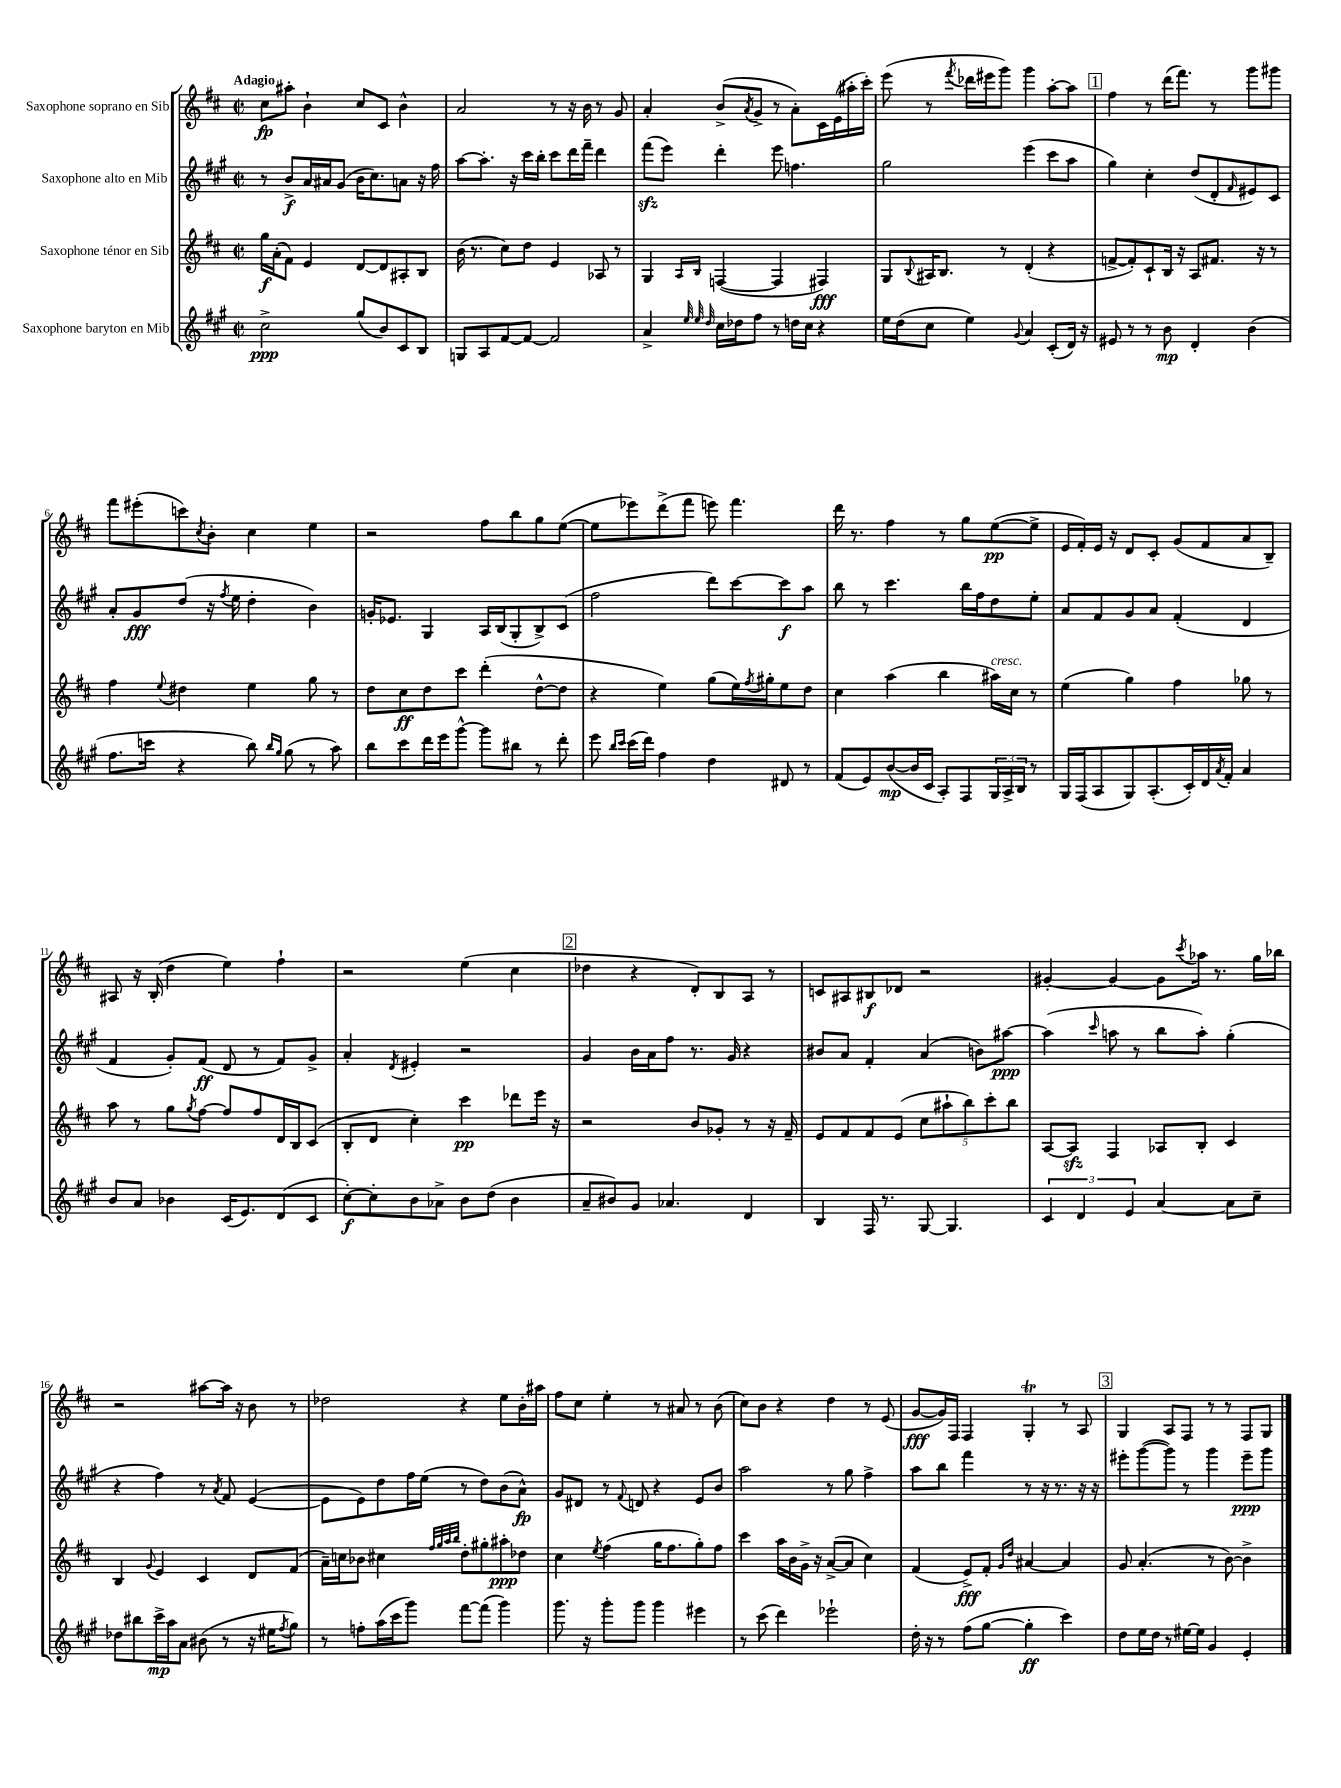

**kern	**kern	**kern	**kern
*staff4	*staff3	*staff2	*staff1
*clefG2	*clefG2	*clefG2	*clefG2
*k[f#c#g#]	*k[f#c#]	*k[f#c#g#]	*k[f#c#]
*M2/2	*M2/2	*M2/2	*M2/2
*met(c|)	*met(c|)	*met(c|)	*met(c|)
2cc#^\	16gg\LL	8r	8cc#\L
.	(16a'\J	.	.
.	8f#\J)	8b^/L	8aa#'\J
.	4e/	16a/L	4b`\
.	.	16a#/J	.
.	.	(8g#/J	.
(8gg#/L	[8d/L	16b\LK	8cc#/L
.	.	8.cc#\)	.
8b/)	8d/]	.	8c#/J
8c#/	8A#'/	8a\J	4b^^\
8B/J	8B/J	16r	.
.	.	16ff#\	.
=	=	=	=
8G/L	(16b\	[8aa\L	2a/
.	8.r	.	.
8A/	.	8.aa'\]J	.
[8f#/	8cc#\L)	.	.
.	.	16r	.
8f#/_J	8dd\J	16ccc#\LL	.
.	.	16bb'\JJ	.
2f#/]	4e/	8ccc#\L	8r
.	.	16ddd\L	16r
.	.	16fff#~\JJ	16b\
.	8A-/	4ddd\	8r
.	8r	.	8g/
=	=	=	=
4a^/	4G/	(8fff#\L	4a'/
.	.	8eee\J)	.
32qqee/	.	.	.
32qqee/	16qqA/LL	.	.
32qqdd/	16qqB/JJ	.	.
16cc#\LL	([4F/	4ddd'\	(8b^/L
16dd-\J	.	.	.
.	.	.	8qa/
8ff#\J	.	.	8g^/J
8r	4F/]	8eee\	8r
16dd\LL	.	4.ff\	8a'\L)
16cc#\JJ	.	.	.
4r	4F#/)	.	16c#\L
.	.	.	(16e\
.	.	.	16aa#'\
.	.	.	16ccc#'\JJ)
=	=	=	=
16ee\LL	8G/L	2gg#\	(8eee\
(16dd\J	.	.	.
.	8qqB/	.	.
8cc#\J	16A#/K	.	8r
.	8.B/J	.	.
.	.	.	8qfff#/
4ee\)	.	.	16ddd-\LL
.	.	.	16eee#\J
.	8r	.	8ggg\J)
8qqg#/	.	.	.
4a/	(4d'/	(4eee\	4ggg\
(8c#'/L	4r	8ccc#\L	[8aa'\L
16d/Jk)	.	8aa\J	8aa\]J
16r	.	.	.
=	=	=	=
8e#/	[8f^/L	4gg#\)	4ff#\
8r	8f'/])	.	.
8r	8c#`/	4cc#'\	8r
8b\	16B/Jk	.	(16ddd\LK
.	16r	.	8.fff#\J)
4d'/	8A/L	(8dd/L	.
.	8.f#/J	8d'/	8r
.	.	16qqf#/	.
(4b\	.	8e#/)	8ggg\L
.	16r	.	.
.	8r	8c#/J	8ggg#\J
=	=	=	=
8.ff#\L	4ff#\	8a'/L	8fff#\L
.	.	8g#/	(8eee#'\
16ccc\Jk	.	.	.
.	8qqee/	.	.
4r	4dd#\	(8dd/J	8ccc\)
.	.	.	8qcc#/
.	.	16r	8b'\J
.	.	8qff#/	.
.	.	16ee\	.
8bb\)	4ee\	4dd'\	4cc#\
16qqbb/LL	.	.	.
16qqgg#/JJ	.	.	.
(8gg#\	.	.	.
8r	8gg\	4b\)	4ee\
8aa\)	8r	.	.
=	=	=	=
8bb\L	8dd\L	16g'/LK	2r
.	.	8.e-/J	.
8ccc#\	8cc#\	.	.
16ddd\L	8dd\	4G#/	.
16eee\J	.	.	.
[8ggg#^^\J	8ccc#\J	.	.
8ggg#\]L	(4ddd'\	16A/LL	8ff#\L
.	.	(16B/J	.
8bb#\J	.	8G#'/	8bb\
8r	[8dd^^\L	8B^/)	8gg\
8ddd'\	8dd\]J	(8c#/J	([8ee\J
=	=	=	=
8eee\	4r	2ff#\	8ee\]L
16qqbb/LL	.	.	.
16qqccc#/JJ	.	.	.
(16ccc#\LL	.	.	8eee-\)
16ddd\JJ)	.	.	.
4ff#\	4ee\)	.	(8ddd^\
.	.	.	8fff#\J
4dd\	(8gg\L	8ddd\L)	8eee\)
.	16ee\L)	[8ccc#\	4.fff#\
.	8qff#/	.	.
.	16gg#'\J	.	.
8d#/	8ee\	8ccc#\]	.
8r	8dd\J	8aa\J	.
=	=	=	=
(8f#/L	4cc#\	8bb\	16ddd\
.	.	.	8.r
8e/)	.	8r	.
([8b/	(4aa\	4.ccc#\	4ff#\
16b/]L	.	.	.
16c#/JJ	.	.	.
8A'/L)	4bb\	.	8r
8F#/	.	16bb\LL	8gg\L
.	.	16ff#\J	.
24G#/L	16aa#\LL)	8dd\	([8ee\
24A^/	.	.	.
.	16cc#\JJ	.	.
24B/JJ	.	.	.
8r	8r	8ee'\J	8ee^\]J
=	=	=	=
16G#/LL	(4ee\	8a/L	16e/LL
(16F#/J	.	.	16f#'/)
8A/	.	8f#/	16e/JJ
.	.	.	16r
8G#/)	4gg\)	8g#/	8d/L
(8.A'/	.	8a/J	8c#'/J
.	4ff#\	(4f#'/	(8g/L
16c#'/L)	.	.	.
16d/	.	.	8f#/
8qa/	.	.	.
16f#'/JJ	.	.	.
4a/	8gg-\	4d/	8a/
.	8r	.	8B~/J)
=	=	=	=
8b/L	8aa\	4f#/	8A#/
8a/J	8r	.	16r
.	.	.	(16B'/
4b-\	8gg\L	8g#'/L)	4dd\
.	8qgg/	.	.
.	[8ff#\J	(8f#/J	.
(16c#/LK	8ff#/]L	8d/	4ee\)
8.e/)	.	.	.
.	8ff#/	8r	.
(8d/	16d/L	8f#/L)	4ff#`\
.	16B/J	.	.
8c#/J	(8c#/J	8g#^/J	.
=	=	=	=
[8cc#'\L)	8B'/L	4a'/	2r
8cc#'\]	8d/J	.	.
.	.	8qd/	.
8b\	4cc#'\)	4e#'/	.
8a-^\J	.	.	.
8b\L	4ccc#\	2r	(4ee\
(8dd\J	.	.	.
4b\	8ddd-\L	.	4cc#\
.	16eee\Jk	.	.
.	16r	.	.
=	=	=	=
8a~/L	2r	4g#/	4dd-\
8b#/)	.	.	.
8g#/J	.	16b\LL	4r
.	.	16a\J	.
4.a-/	.	8ff#\J	.
.	8b/L	8.r	8d'/L)
.	8g-'/J	.	8B/
.	.	16g#/	.
4d/	8r	4r	8A/J
.	16r	.	8r
.	16f#~/	.	.
=	=	=	=
4B/	8e/L	8b#/L	8c/L
.	8f#/	8a/J	8A#/
16F#/	8f#/	4f#'/	8B#/
8.r	.	.	.
.	(8e/J	.	8d-/J
[8G#/	10cc#\L	(4a/	2r
.	10aa#`\	.	.
4.G#/]	.	.	.
.	10bb\)	.	.
.	.	8b\L)	.
.	10ccc#'\	.	.
.	.	[8aa#\J	.
.	10bb\J	.	.
=	=	=	=
6c#/	[8A/L	(4aa#\]	[4g#'/
.	8A/]J	.	.
6d/	.	.	.
.	.	16qqccc#/	.
.	4F#/	8aa\	4g#/_
6e/	.	.	.
.	.	8r	.
[4a/	8A-/L	8bb\L	8g#\]L
.	.	.	8qccc#/
.	8B'/J	8aa'\J)	16aa-\Jk
.	.	.	8.r
8a\]L	4c#/	(4gg#'\	.
8cc#~\J	.	.	16gg\LL
.	.	.	16bb-\JJ
=	=	=	=
8dd-\L	4B/	4r	2r
8bb#\	.	.	.
.	8qqg/	.	.
16ccc#^\L	4e/	4ff#\)	.
16aa\J	.	.	.
8a\J	.	.	.
(8b#\	4c#/	8r	[8aa#\L
.	.	8qa/	.
8r	.	8f#/	16aa#\]Jk
.	.	.	16r
16r	8d/L	([4e/	8b\
16ee#\LK	.	.	.
8qff#/	.	.	.
8gg#\J)	(8f#/J	.	8r
=	=	=	=
8r	16a~\LL)	8e\]L	2dd-\
.	16cc\J	.	.
8ff'\L	8b-\J	8e\)	.
(16aa\L	4cc#\	8dd\	.
16ccc#\J	.	.	.
8ggg#\J)	.	16ff#\L	.
.	.	(16ee\JJ	.
.	32qqff#/LLL	.	.
.	32qqgg/	.	.
.	32qqaa/	.	.
.	32qqbb/JJJ	.	.
[8fff#\L	8dd'\L	8r	4r
(8fff#\]J	8gg#'\	8dd\L)	.
4ggg#\)	8aa#'\	(8b\	8ee\L
.	8dd-\J	8a^^\J)	16b'\L
.	.	.	16aa#\JJ
=	=	=	=
8.ggg#\	4cc#\	8g#/L	8ff#\L
.	.	8d#/J	8cc#\J
16r	.	.	.
.	8qee/	.	.
8ggg#'\L	(4ff#\	8r	4ee'\
.	.	8qqf#/	.
8ggg#\J	.	8d/	.
4ggg#\	16gg\LK	4r	8r
.	8.ff#\	.	.
.	.	.	8a#/
4eee#\	8gg'\)	8e/L	8r
.	8ff#\J	8b/J	(8b\
=	=	=	=
8r	4ccc#\	2aa\	8cc#\L)
(8ccc#\	.	.	8b\J
4ddd\)	16aa\LL	.	4r
.	16b\	.	.
.	16g^\JJ	.	.
.	16r	.	.
2eee-`\	([8a^/L	8r	4dd\
.	8a/]J	8gg#\	.
.	4cc#\)	4ff#^\	8r
.	.	.	(8e/
=	=	=	=
16dd'\	(4f#/	8aa\L	[8g/L
16r	.	.	.
8r	.	8bb\J	16g/]L)
.	.	.	16F#/JJ
(8ff#\L	8e^/L)	4fff#\	4F#/
[8gg#\J	8f#'/J	.	.
.	16qqg/LL	.	.
.	16qqdd/JJ	.	.
4gg#'\]	[4a#/	8r	4G'/
.	.	16r	.
.	.	8.r	.
4ccc#\)	4a#/]	.	8r
.	.	16r	8A/
.	.	16r	.
=	=	=	=
8dd\L	8g/	8eee#'\L	4G/
16ee\L	(4.a'/	([8ggg#\	.
16dd\JJ	.	.	.
8r	.	8ggg#\]J)	8A/L
[16ee#\LL	.	8r	8F#/J
16ee#\]JJ	.	.	.
4g#/	8r	4ggg#\	8r
.	[8b\)	.	8r
4e'/	4b^\]	8eee#~\L	8F#/L
.	.	8ggg#\J	8G/J
==	==	==	==
*-	*-	*-	*-
